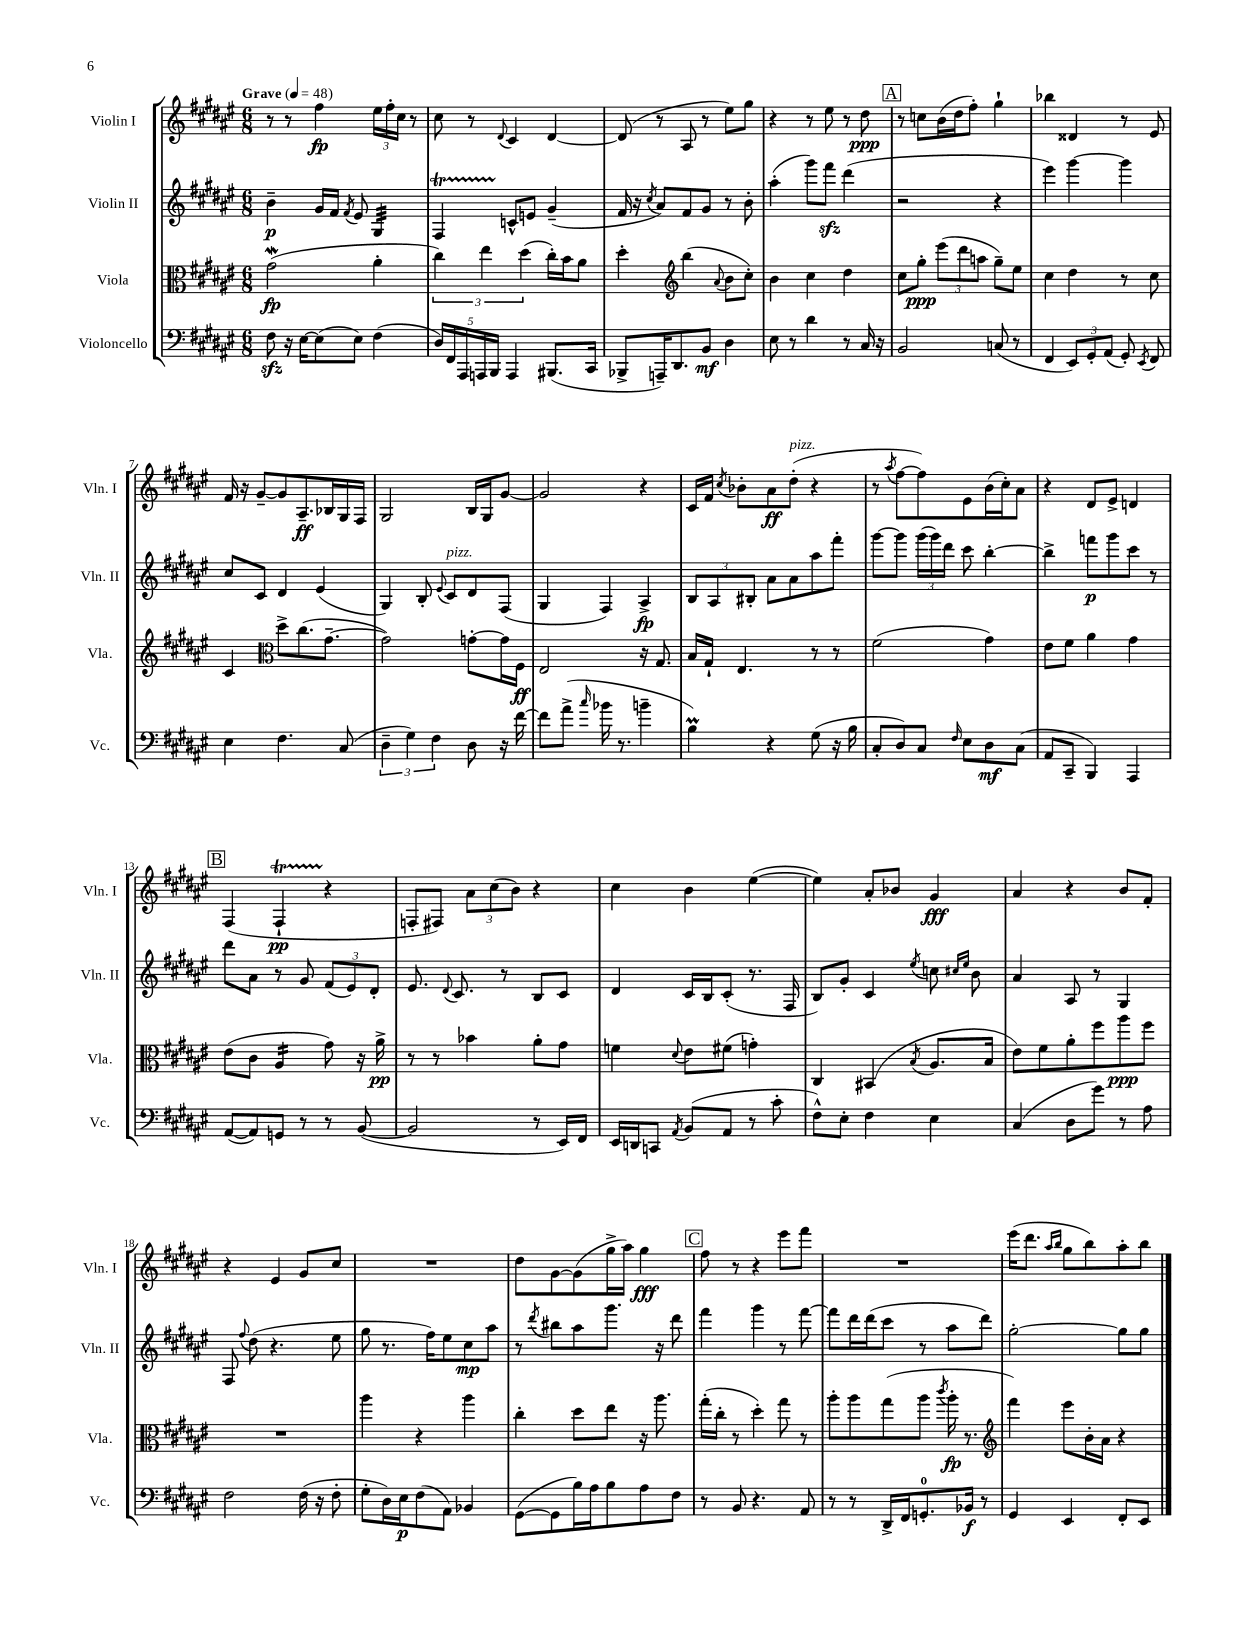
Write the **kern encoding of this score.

**kern	**dynam	**kern	**dynam	**kern	**dynam	**kern	**dynam
*part4	*part4	*part3	*part3	*part2	*part2	*part1	*part1
*staff4	*staff4	*staff3	*staff3	*staff2	*staff2	*staff1	*staff1
*I"Violoncello	*	*I"Viola	*	*I"Violin II	*	*I"Violin I	*
*I'Vc.	*	*I'Vla.	*	*I'Vln. II	*	*I'Vln. I	*
*clefF4	*	*clefC3	*	*clefG2	*	*clefG2	*
*k[f#c#g#d#a#e#]	*	*k[f#c#g#d#a#e#]	*	*k[f#c#g#d#a#e#]	*	*k[f#c#g#d#a#e#]	*
*M6/8	*	*M6/8	*	*M6/8	*	*M6/8	*
*MM48	*	*MM48	*	*MM48	*	*MM48	*
=1	=1	=1	=1	=1	=1	=1	=1
!	!	!	!	!	!	!LO:TX:a:B:t=Grave	!
8F#zz\	.	(2g#W\	fp	4b~\	p	8r	.
16r	.	.	.	.	.	8r	.
[16E#\KL	.	.	.	.	.	.	.
(8E#\]	.	.	.	16g#/LL	.	4ff#\	fp
.	.	.	.	16f#/JJ	.	.	.
.	.	.	.	8qf#/	.	.	.
8E#\J)	.	.	.	8e#/	.	.	.
*	*	*	*	*tremolo	*	*	*
(4F#\	.	4a#'\	.	32G#/LLL	.	24ee#\LL	.
.	.	.	.	32G#/	.	.	.
.	.	.	.	.	.	24ff#'\	.
.	.	.	.	32G#/	.	.	.
.	.	.	.	.	.	24cc#\JJ	.
.	.	.	.	32G#/	.	.	.
.	.	.	.	32G#/	.	8r	.
.	.	.	.	32G#/	.	.	.
.	.	.	.	32G#/	.	.	.
.	.	.	.	32G#/JJJ	.	.	.
*	*	*	*	*Xtremolo	*	*	*
=2	=2	=2	=2	=2	=2	=2	=2
20D#/LL)	.	6cc#\)	.	4F#T/	.	8cc#\	.
20FF#/	.	.	.	.	.	.	.
20AAA#/	.	.	.	.	.	.	.
.	.	.	.	.	.	8r	.
20AAAn/	.	.	.	.	.	.	.
.	.	6ee#\	.	.	.	.	.
20BBB/JJ	.	.	.	.	.	.	.
.	.	.	.	.	.	8qqd#/	.
4AAA/	.	.	.	8cn^^/L	.	4c#/	.
.	.	(6dd#\	.	.	.	.	.
.	.	.	.	8en/J	.	.	.
(8.BBB#X/L	.	16cc#'\LL)	.	(4g#~/	.	[4d#/	.
.	.	16b\J	.	.	.	.	.
.	.	8a#\J	.	.	.	.	.
16CC#/Jk	.	.	.	.	.	.	.
=3	=3	=3	=3	=3	=3	=3	=3
8BBB-X^/L	.	4dd#'\	.	16f#/	.	(8d#/]	.
.	.	.	.	16r	.	.	.
.	.	.	.	8qcc#/	.	.	.
16AAAn~/K)	.	.	.	8a#/L)	.	8r	.
8.DD#/	.	.	.	.	.	.	.
*	*	*clefG2	*	*	*	*	*
.	.	(4bb\	.	8f#/	.	8A#/	.
8BB/J	mf	.	.	8g#/J	.	8r	.
.	.	8qqa#/	.	.	.	.	.
4D#\	.	8b\L	.	8r	.	8ee#\L)	.
.	.	8cc#'\J)	.	8b'\	.	8gg#\J	.
=4	=4	=4	=4	=4	=4	=4	=4
8E#\	.	4b\	.	(4aa#'\	.	4r	.
8r	.	.	.	.	.	.	.
4d#\	.	4cc#\	.	8ggg#\L)	.	8r	.
.	.	.	.	8fff#zz\J	.	8ee#\	.
8r	.	4dd#\	.	(4ddd#\	.	8r	.
16C#/	.	.	.	.	.	8dd#\	ppp
16r	.	.	.	.	.	.	.
!!LO:REH:place=s1:t=A
=5	=5	=5	=5	=5	=5	=5	=5
2BB/	.	8cc#\L	.	2r	.	8r	.
.	.	8gg#'\J	ppp	.	.	8ccn\L	.
.	.	(12eee#\L	.	.	.	(16b\L	.
.	.	.	.	.	.	16dd#\J	.
.	.	12ddd#\	.	.	.	.	.
.	.	.	.	.	.	8ff#'\J)	.
.	.	12aan\J	.	.	.	.	.
(8Cn/	.	8gg#~\L)	.	4r	.	4gg#`\	.
8r	.	8ee#\J	.	.	.	.	.
=6	=6	=6	=6	=6	=6	=6	=6
4FF#/	.	4cc#\	.	4eee#\)	.	4bb-X\	.
12EE#/L)	.	4dd#\	.	[4ggg#\	.	4d##X/	.
12GG#'/	.	.	.	.	.	.	.
(12AA#/J	.	.	.	.	.	.	.
8GG#'/)	.	8r	.	4ggg#\]	.	8r	.
8qEE#/	.	.	.	.	.	.	.
8FF#/	.	8cc#\	.	.	.	8e#/	.
!!LO:LB:g=z
=7	=7	=7	=7	=7	=7	=7	=7
4E#\	.	4c#/	.	8cc#/L	.	16f#/	.
.	.	.	.	.	.	16r	.
.	.	.	.	8c#/J	.	[8g#~/L	.
*	*	*clefC3	*	*	*	*	*
4.F#\	.	8dd#^\L	.	4d#/	.	8g#/]	.
.	.	(8.cc#\	.	.	.	8.A#~/	ff
.	.	.	.	(4e#/	.	.	.
.	.	[8.g#~\J	.	.	.	16B-X/L	.
(8C#/	.	.	.	.	.	16G#/	.
.	.	.	.	.	.	16F#/JJ	.
=8	=8	=8	=8	=8	=8	=8	=8
6D#~\	.	2g#\])	.	4G#/)	.	2G#/	.
6G#\)	.	.	.	.	.	.	.
.	.	.	.	8B'/	.	.	.
6F#\	.	.	.	.	.	.	.
.	.	.	.	8qqe#/	.	.	.
!	!	!	!	!LO:TX:a:i:t=pizz.	!	!	!
.	.	.	.	8c#/L	.	.	.
8D#\	.	[8gn'\L	.	8d#/	.	16B/LL	.
.	.	.	.	.	.	16G#/J	.
16r	.	16g\L]	.	(8F#/J	.	[8g#/J	.
[16f#\	.	16F#\JJ	ff	.	.	.	.
=9	=9	=9	=9	=9	=9	=9	=9
8f#\L]	.	2E#/	.	4G#/	.	2g#/]	.
(8a#^\J	.	.	.	.	.	.	.
16qqcc#/	.	.	.	.	.	.	.
16b-X\	.	.	.	4F#/)	.	.	.
8.r	.	.	.	.	.	.	.
4bn~\	.	16r	.	4A#^/	fp	4r	.
.	.	8.G#/	.	.	.	.	.
=10	=10	=10	=10	=10	=10	=10	=10
4BM\)	.	16B/LL	.	12B/L	.	16c#/LL	.
.	.	16G#`/JJ	.	.	.	16f#/JJ	.
.	.	.	.	12A#/	.	.	.
.	.	.	.	.	.	8qcc#/	.
.	.	4.E#/	.	.	.	8b-X'\L	.
.	.	.	.	12B#X'/J	.	.	.
4r	.	.	.	8a#\L	.	8a#\	ff
!	!	!	!	!	!	!LO:TX:a:i:t=pizz.	!
.	.	.	.	8a#\	.	(8dd#'\J	.
(8G#\	.	8r	.	8aa#\	.	4r	.
16r	.	8r	.	8fff#'\J	.	.	.
16B\	.	.	.	.	.	.	.
=11	=11	=11	=11	=11	=11	=11	=11
8C#'/L	.	(2f#\	.	[8ggg#\L	.	8r	.
.	.	.	.	.	.	8qaa#/	.
8D#/)	.	.	.	8ggg#\J]	.	[8ff#\L	.
8C#/J	.	.	.	(24ggg#\LL	.	8ff#\])	.
.	.	.	.	24ggg#\)	.	.	.
.	.	.	.	24ddd#\JJ	.	.	.
16qqF#/	.	.	.	.	.	.	.
8E#\L	.	.	.	8ccc#\	.	8e#\	.
8D#\	mf	4g#\)	.	[4bb'\	.	(16b\L	.
.	.	.	.	.	.	16cc#'\J)	.
(8C#\J	.	.	.	.	.	8a#\J	.
=12	=12	=12	=12	=12	=12	=12	=12
8AA#/L	.	8e#\L	.	4bb^\]	.	4r	.
8CC#~/J	.	8f#\J	.	.	.	.	.
4BBB/)	.	4a#\	.	8fffn\L	p	8d#/L	.
.	.	.	.	8ggg#\	.	8e#^/J	.
4AAA#/	.	4g#\	.	8ccc#\J	.	4dn/	.
.	.	.	.	8r	.	.	.
!!LO:LB:g=z
!!LO:REH:place=s1:t=B
=13	=13	=13	=13	=13	=13	=13	=13
([8AA#/L	.	(8e#\L	.	8ddd#\L	.	(4F#/	.
8AA#/])	.	8c#\J	.	8a#\J	.	.	.
*	*	*tremolo	*	*	*	*	*
8GGn/J	.	16A#/LL	.	8r	.	4F#T`/	pp
.	.	16A#/	.	.	.	.	.
8r	.	16A#/	.	8g#/	.	.	.
.	.	16A#/JJ	.	.	.	.	.
*	*	*Xtremolo	*	*	*	*	*
8r	.	8g#\)	.	(12f#/L	.	4r	.
.	.	.	.	12e#/)	.	.	.
([8BB/	.	16r	.	.	.	.	.
.	.	.	.	12d#'/J	.	.	.
.	.	16a#^\	pp	.	.	.	.
=14	=14	=14	=14	=14	=14	=14	=14
2BB/]	.	8r	.	8.e#/	.	8Fn'/L	.
.	.	8r	.	.	.	8F#X/J)	.
.	.	.	.	8qqd#/	.	.	.
.	.	.	.	8.c#/	.	.	.
.	.	4b-X\	.	.	.	12a#\L	.
.	.	.	.	.	.	(12cc#\	.
.	.	.	.	8r	.	.	.
.	.	.	.	.	.	12b\J)	.
8r	.	8a#'\L	.	8B/L	.	4r	.
16EE#/LL)	.	8g#\J	.	8c#/J	.	.	.
16FF#/JJ	.	.	.	.	.	.	.
=15	=15	=15	=15	=15	=15	=15	=15
16EE#/LL	.	4fn\	.	4d#/	.	4cc#\	.
16DDn/J	.	.	.	.	.	.	.
8CCn/J	.	.	.	.	.	.	.
8qAA#/	.	8qqd#/	.	.	.	.	.
(8BB/L	.	8e#\L	.	16c#/LL	.	4b\	.
.	.	.	.	16B/J	.	.	.
8AA#/J	.	(8f#X\J	.	(8c#'/J	.	.	.
8r	.	4gn'\)	.	8.r	.	([4ee#\	.
8c#'\	.	.	.	.	.	.	.
.	.	.	.	16F#/	.	.	.
=16	=16	=16	=16	=16	=16	=16	=16
8F#^^\L)	.	4C#/	.	8B/L)	.	4ee#\])	.
8E#'\J	.	.	.	8g#'/J	.	.	.
4F#\	.	(4BB#X/	.	4c#/	.	8a#'/L	.
.	.	.	.	.	.	8b-X/J	.
.	.	8qB/	.	8qee#/	.	.	.
4E#\	.	8.A#/L	.	8ccn\	.	4g#/	fff
.	.	.	.	16qqcc#X/LL	.	.	.
.	.	.	.	16qqee#/JJ	.	.	.
.	.	.	.	8b\	.	.	.
.	.	16B/Jk	.	.	.	.	.
=17	=17	=17	=17	=17	=17	=17	=17
(4C#/	.	8e#\L)	.	4a#/	.	4a#/	.
.	.	8f#\	.	.	.	.	.
8D#\L	.	8a#'\	.	8A#/	.	4r	.
8g#\J)	.	8ff#\	.	8r	.	.	.
8r	.	8aa#\	ppp	4G#/	.	8b/L	.
8A#\	.	8ff#\J	.	.	.	8f#'/J	.
!!LO:LB:g=z
=18	=18	=18	=18	=18	=18	=18	=18
2F#\	.	2.r	.	8F#/	.	4r	.
.	.	.	.	8qqff#/	.	.	.
.	.	.	.	(8dd#\	.	.	.
.	.	.	.	4.r	.	4e#/	.
(16F#\	.	.	.	.	.	8g#/L	.
16r	.	.	.	.	.	.	.
8F#'\	.	.	.	8ee#\	.	8cc#/J	.
=19	=19	=19	=19	=19	=19	=19	=19
8G#'\L	.	4aa#\	.	8gg#\	.	2.r	.
16D#\L)	.	.	.	8.r	.	.	.
16E#\J	p	.	.	.	.	.	.
(8F#\	.	4r	.	.	.	.	.
.	.	.	.	16ff#\KL)	.	.	.
8AA#\J)	.	.	.	8ee#\	.	.	.
4BB-X/	.	4aa#\	.	8cc#\	mp	.	.
.	.	.	.	8aa#\J	.	.	.
=20	=20	=20	=20	=20	=20	=20	=20
([8GG#\L	.	4cc#'\	.	8r	.	8dd#\L	.
.	.	.	.	8qddd#/	.	.	.
8GG#\]	.	.	.	8bb#X\L	.	[8g#\	.
16B\L)	.	8dd#\L	.	8aa#\	.	(8g#\]	.
16A#\J	.	.	.	.	.	.	.
8B\	.	8ee#\J	.	8.ggg#\J	.	16gg#^\L	.
.	.	.	.	.	.	16aa#\JJ)	.
8A#\	.	16r	.	.	.	4gg#\	fff
.	.	8.aa#\	.	16r	.	.	.
8F#\J	.	.	.	8ddd#\	.	.	.
!!LO:REH:place=s1:t=C
=21	=21	=21	=21	=21	=21	=21	=21
8r	.	(16gg#'\LL	.	4fff#\	.	8ff#\	.
.	.	16cc#'\JJ	.	.	.	.	.
8BB/	.	8r	.	.	.	8r	.
4.r	.	4dd#'\)	.	4ggg#\	.	4r	.
.	.	8gg#\	.	8r	.	8eee#\L	.
8AA#/	.	8r	.	[8fff#\	.	8fff#\J	.
=22	=22	=22	=22	=22	=22	=22	=22
8r	.	8aa#'\L	.	8fff#\L]	.	2.r	.
8r	.	8aa#\	.	16ddd#\L	.	.	.
.	.	.	.	(16ddd#\J	.	.	.
16DD#^/LL	.	(8gg#\	.	8ccc#\J	.	.	.
16FF#/J	.	.	.	.	.	.	.
8.GGn'/	.	8aa#\J	.	8r	.	.	.
.	.	8qccc#/	.	.	.	.	.
.	.	16aa#'\	fp	8aa#\L	.	.	.
16BB-X/Jk	f	8.r	.	.	.	.	.
8r	.	.	.	8ddd#\J)	.	.	.
=23	=23	=23	=23	=23	=23	=23	=23
*	*	*clefG2	*	*	*	*	*
4GG#/	.	4fff#\)	.	[2gg#'\	.	(16eee#\KL	.
.	.	.	.	.	.	8.ddd#\J	.
.	.	.	.	.	.	16qqaa#/LL	.
.	.	.	.	.	.	16qqbb/JJ	.
4EE#/	.	8eee#\L	.	.	.	8gg#\L	.
.	.	16b'\L	.	.	.	8bb\)	.
.	.	16a#\JJ	.	.	.	.	.
8FF#'/L	.	4r	.	8gg#\L]	.	8aa#'\	.
8EE#/J	.	.	.	8gg#\J	.	8bb\J	.
==	==	==	==	==	==	==	==
*-	*-	*-	*-	*-	*-	*-	*-
